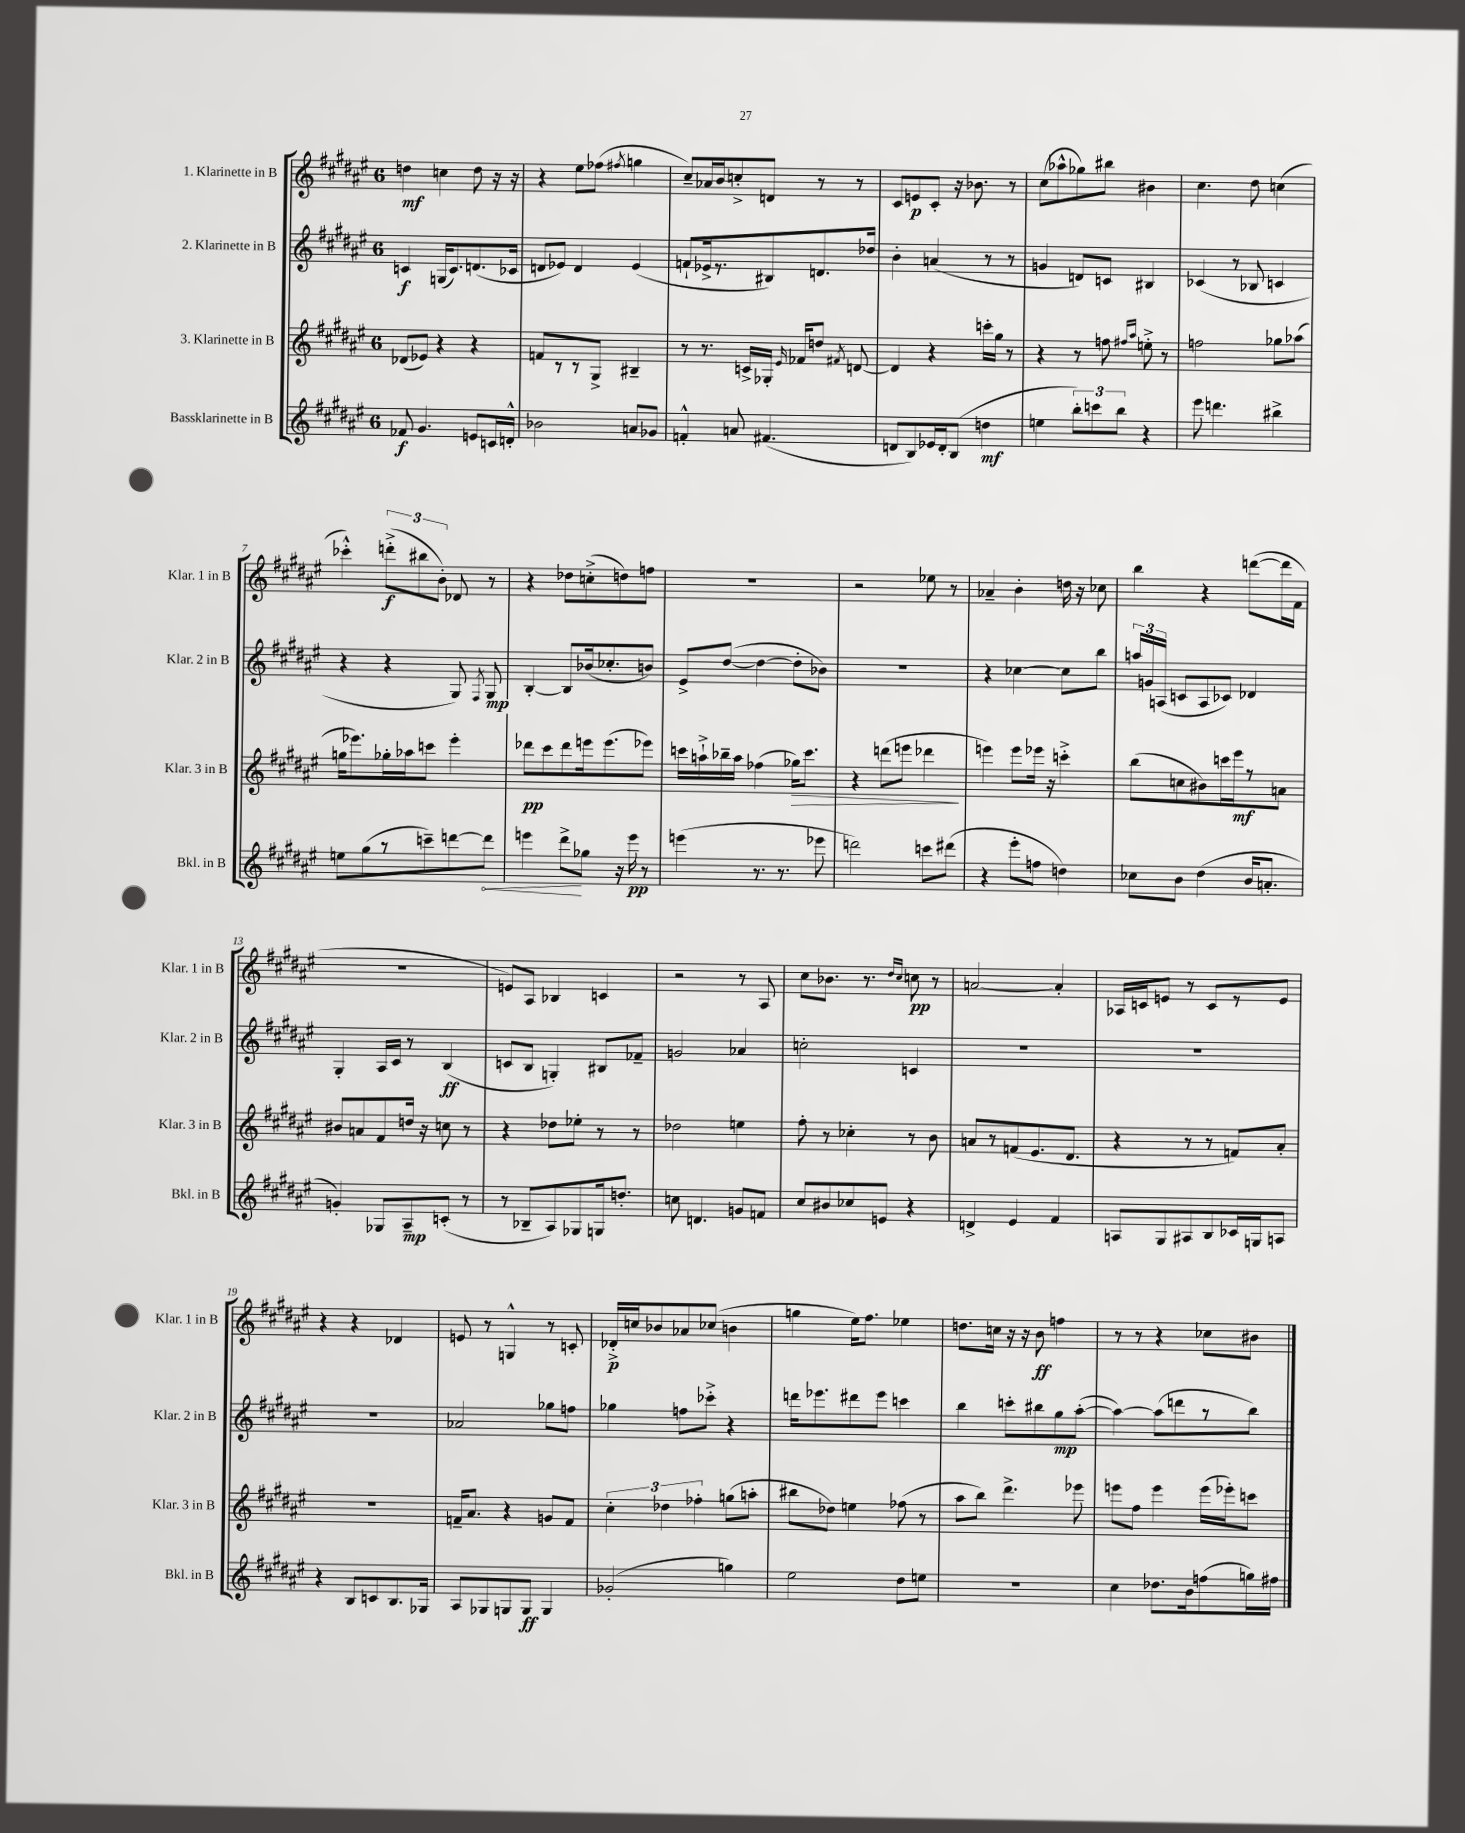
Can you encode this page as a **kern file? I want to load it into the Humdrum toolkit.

**kern	**dynam	**kern	**dynam	**kern	**dynam	**kern	**dynam
*part4	*part4	*part3	*part3	*part2	*part2	*part1	*part1
*staff4	*staff4	*staff3	*staff3	*staff2	*staff2	*staff1	*staff1
*I"Bassklarinette in B	*	*I"3. Klarinette in B	*	*I"2. Klarinette in B	*	*I"1. Klarinette in B	*
*I'Bkl. in B	*	*I'Klar. 3 in B	*	*I'Klar. 2 in B	*	*I'Klar. 1 in B	*
*clefG2	*	*clefG2	*	*clefG2	*	*clefG2	*
*k[f#c#g#d#a#e#]	*	*k[f#c#g#d#a#e#]	*	*k[f#c#g#d#a#e#]	*	*k[f#c#g#d#a#e#]	*
*M6/8	*	*M6/8	*	*M6/8	*	*M6/8	*
=1	=1	=1	=1	=1	=1	=1	=1
8f-X/	f	(8d-X/L	.	4cn/	f	4ddn\	mf
4.g#/	.	8e-X/J)	.	.	.	.	.
.	.	4r	.	(16Gn/KL	.	4ccn\	.
.	.	.	.	8.c/)	.	.	.
8en/L	.	4r	.	(8.dn/	.	8dd\	.
16cn/L	.	.	.	.	.	16r	.
16dn'^^/JJ	.	.	.	16c-X/Jk	.	16r	.
=2	=2	=2	=2	=2	=2	=2	=2
2b-X\	.	8fn/L	.	8dn/L	.	4r	.
.	.	8r	.	8e-X/J)	.	.	.
.	.	8r	.	4d/	.	8ee#\L	.
.	.	8G#^/J	.	.	.	(8ff-X\J	.
.	.	.	.	.	.	8qff#X/	.
8an/L	.	4B#X~/	.	(4e-/	.	4ggn\	.
8g-X/J	.	.	.	.	.	.	.
=3	=3	=3	=3	=3	=3	=3	=3
4fn'^^/	.	8r	.	8fn`/L	.	8cc#~/L)	.
.	.	8.r	.	16e-X^/k	.	16a-X/L	.
.	.	.	.	8.r	.	16b/J	.
8an/	.	.	.	.	.	8ccn'^/	.
.	.	16cn^/LL	.	.	.	.	.
(4.f#X/	.	16G-X'/JJ	.	8B#X/)	.	8dn/J	.
.	.	16qqe#/	.	.	.	.	.
.	.	16f-X/KL	.	.	.	.	.
.	.	8ddn/J	.	8.dn/	.	8r	.
.	.	8qf#X/	.	.	.	.	.
.	.	[8dn/	.	.	.	8r	.
.	.	.	.	16dd-X/Jk	.	.	.
=4	=4	=4	=4	=4	=4	=4	=4
8dn/L	.	4d/]	.	4b'\	.	8c#/L	.
8B/)	.	.	.	.	.	8en/	p
16e-X/L	.	4r	.	(4an/	.	8c#'/J	.
16d'/J	.	.	.	.	.	.	.
(8B/J	.	.	.	.	.	16r	.
.	.	.	.	.	.	8.b-X\	.
4ddn\	mf	16cccn'\LL	.	8r	.	.	.
.	.	16gg#\JJ	.	.	.	.	.
.	.	8r	.	8r	.	8r	.
=5	=5	=5	=5	=5	=5	=5	=5
4een\	.	4r	.	4gn/	.	(8cc#\L	.
.	.	.	.	.	.	8aa-X^^\	.
12bb'\L)	.	8r	.	8dn/L)	.	8gg-X\)	.
12cccn\	.	.	.	.	.	.	.
.	.	8ffn\	.	8cn/J	.	8bb#X\J	.
12bb\J	.	.	.	.	.	.	.
.	.	16qqff#X/LL	.	.	.	.	.
.	.	16qqaa#/JJ	.	.	.	.	.
4r	.	8een'^\	.	4B#X/	.	4b#X\	.
.	.	8r	.	.	.	.	.
=6	=6	=6	=6	=6	=6	=6	=6
8eee#\	.	2ffn\	.	(4c-X/	.	4.cc#\	.
4.dddn\	.	.	.	.	.	.	.
.	.	.	.	8r	.	.	.
.	.	.	.	8B-X/	.	8dd#\	.
4bb#X^\	.	8gg-X\L	.	4cn/	.	(4ccn\	.
.	.	(8aa-X\J	.	.	.	.	.
!!LO:LB:g=z
=7	=7	=7	=7	=7	=7	=7	=7
8een\L	.	16ggn\KL	.	4r	.	4ccc-X'^^\)	.
.	.	8.eee-X\)	.	.	.	.	.
(8gg#\	.	.	.	.	.	.	.
8r	.	16gg-X'\L	.	4r	.	(12dddn'^\L	f
.	.	16aa-X\J	.	.	.	.	.
.	.	.	.	.	.	12bb#X\	.
8cccn~\)	.	8cccn\J	.	.	.	.	.
.	.	.	.	.	.	12b'\J)	.
[8dddn\	.	4eee-'\	.	8G#/)	.	8d-X/	.
.	.	.	.	8qF#/	.	.	.
!	!LO:HP:b	!	!	!	!	!	!
8ddd\J]	<	.	.	8G#/	mp	8r	.
=8	=8	=8	=8	=8	=8	=8	=8
4eeen\	.	8ddd-X\L	pp	[4B'/	.	4r	.
.	.	8ccc#\	.	.	.	.	.
8ddd#^\L	.	8ddd-\	.	8B/L]	.	8dd-X\L	.
8gg-X\J	[	16eeen\k	.	(16b-X/k	.	(8ccn'^\	.
.	.	(8.eee\	.	8.cc-X'/	.	.	.
16r	.	.	.	.	.	8ddn\)	.
16eee\	pp	.	.	.	.	.	.
8r	.	8eee-X\J)	.	8bn/J)	.	8ffn\J	.
=9	=9	=9	=9	=9	=9	=9	=9
(4eeen\	.	16cccn\LL	.	8e#^/L	.	2.r	.
.	.	16aan`^\	.	.	.	.	.
.	.	16bb-X~\	.	([8dd#/J	.	.	.
.	.	16aa\JJ	.	.	.	.	.
8.r	.	(4ff-X\	.	4dd#\_	.	.	.
8.r	.	.	.	.	.	.	.
!	!	!	!LO:HP:b	!	!	!	!
.	.	16gg-X\KL)	>	8dd#'\L]	.	.	.
.	.	8.ccc\J	.	.	.	.	.
8eee-X\	.	.	.	8b-X\J)	.	.	.
=10	=10	=10	=10	=10	=10	=10	=10
2dddn\)	.	4r	.	2.r	.	2r	.
.	.	(8dddn\L	.	.	.	.	.
.	.	8eeen\J	.	.	.	.	.
8cccn\L	.	4ddd-X\	.	.	.	8ee-X\	.
(8ddd#X\J	.	.	.	.	.	8r	.
.	.	.	]	.	.	.	.
=11	=11	=11	=11	=11	=11	=11	=11
4r	.	4eeen\)	.	4r	.	4a-X~/	.
8eee#'\L	.	8eee\L	.	[4cc-X\	.	4b'\	.
8ffn\J	.	16eee-X\Jk	.	.	.	.	.
.	.	16r	.	.	.	.	.
4ddn\)	.	4cccn'^\	.	8cc-\L]	.	16ddn\	.
.	.	.	.	.	.	16r	.
.	.	.	.	8bb\J	.	8cc-X\	.
=12	=12	=12	=12	=12	=12	=12	=12
8cc-X\L	.	(8bb\L	.	24aan/LL	.	4bb\	.
.	.	.	.	24gn/	.	.	.
.	.	.	.	(24An/JJ	.	.	.
8b\J	.	8ccn\	.	8cn/L	.	.	.
(4dd#\	.	8b#X\)	.	8A/	.	4r	.
.	.	16cccn\L	.	8c-X/J)	.	.	.
.	.	16eee#\J	mf	.	.	.	.
16b/KL	.	8r	.	4d-X/	.	([8dddn\L	.
8.an'/J	.	.	.	.	.	.	.
.	.	8an\J	.	.	.	16ddd\L]	.
.	.	.	.	.	.	16f#\JJ	.
!!LO:LB:g=z
=13	=13	=13	=13	=13	=13	=13	=13
4gn'/)	.	8b#X/L	.	4G#'/	.	2.r	.
.	.	8an/	.	.	.	.	.
8G-X/L	.	8f#/	.	16A#/LL	.	.	.
.	.	.	.	16c#/JJ	.	.	.
8A#~/	mp	16ddn/Jk	.	8r	.	.	.
.	.	16r	.	.	.	.	.
(8cn'/J	.	8ccn\	.	(4B/	ff	.	.
8r	.	8r	.	.	.	.	.
=14	=14	=14	=14	=14	=14	=14	=14
8r	.	4r	.	8cn/L	.	8en/L)	.
8B-X~/L	.	.	.	8B/J	.	8A#/J	.
8A#/)	.	8dd-X\L	.	4Gn'/)	.	4B-X/	.
8G-X/	.	8ee-X'\J	.	.	.	.	.
16Gn/k	.	8r	.	8B#X/L	.	4cn/	.
8.ddn'/J	.	.	.	.	.	.	.
.	.	8r	.	8f-X~/J	.	.	.
=15	=15	=15	=15	=15	=15	=15	=15
8ccn\	.	2dd-X\	.	2gn/	.	2r	.
4.dn/	.	.	.	.	.	.	.
8gn/L	.	4een\	.	4a-X/	.	8r	.
8fn/J	.	.	.	.	.	8A#/	.
=16	=16	=16	=16	=16	=16	=16	=16
8cc#/L	.	8ff#'\	.	2ccn'\	.	8cc#\L	.
8b#X/	.	8r	.	.	.	8.b-X\J	.
8cc-X/	.	4cc-X'\	.	.	.	.	.
.	.	.	.	.	.	8.r	.
8en/J	.	.	.	.	.	.	.
.	.	.	.	.	.	16qqdd#/LL	.
.	.	.	.	.	.	16qqcc#/JJ	.
4r	.	8r	.	4cn/	.	8ccn\	pp
.	.	8b\	.	.	.	8r	.
=17	=17	=17	=17	=17	=17	=17	=17
4dn^/	.	8an/L	.	2.r	.	[2an/	.
.	.	8r	.	.	.	.	.
4e#/	.	(8fn/	.	.	.	.	.
.	.	8.e#/	.	.	.	.	.
4f#/	.	.	.	.	.	4a'/]	.
.	.	8.d#/J	.	.	.	.	.
=18	=18	=18	=18	=18	=18	=18	=18
8An/L	.	4r	.	2.r	.	16A-X/LL	.
.	.	.	.	.	.	16cn/J	.
8G#/	.	.	.	.	.	8en/J	.
8A#X/	.	8r	.	.	.	8r	.
8B/	.	8r	.	.	.	8c/L	.
16c-X/L	.	8fn/L)	.	.	.	8r	.
16Gn/J	.	.	.	.	.	.	.
8An/J	.	8a#'/J	.	.	.	8e/J	.
!!LO:LB:g=z
=19	=19	=19	=19	=19	=19	=19	=19
4r	.	2.r	.	2.r	.	4r	.
8B/L	.	.	.	.	.	4r	.
8cn/	.	.	.	.	.	.	.
8.B/	.	.	.	.	.	4d-X/	.
16G-X/Jk	.	.	.	.	.	.	.
=20	=20	=20	=20	=20	=20	=20	=20
8A#/L	.	16fn~/KL	.	2a-X/	.	8en/	.
.	.	8.a#/J	.	.	.	.	.
8G-X/	.	.	.	.	.	8r	.
8Gn/	.	4r	.	.	.	4Gn^^/	.
8G/J	ff	.	.	.	.	.	.
4G/	.	8gn/L	.	8gg-X\L	.	8r	.
.	.	8f/J	.	8ffn\J	.	8cn'/	.
=21	=21	=21	=21	=21	=21	=21	=21
(2g-X'/	.	6cc#'\	.	4gg-X\	.	16d-X'^/LL	p
.	.	.	.	.	.	16ccn/J	.
.	.	.	.	.	.	8b-X/	.
.	.	6dd-X\	.	.	.	.	.
.	.	.	.	8ffn\L	.	8a-X/	.
.	.	6ff-X'\	.	.	.	.	.
.	.	.	.	8ccc-X'^\J	.	(8cc-X/J	.
4ggn\)	.	(8ggn\L	.	4r	.	4bn\	.
.	.	8aan'\J	.	.	.	.	.
=22	=22	=22	=22	=22	=22	=22	=22
2ee#\	.	8bb#X\L	.	16dddn\KL	.	4ggn\	.
.	.	.	.	8.eee-X\	.	.	.
.	.	8dd-X\J)	.	.	.	.	.
.	.	4een\	.	8ddd#X\	.	16ee#\KL)	.
.	.	.	.	.	.	8.ff#\J	.
.	.	.	.	8eee-\J	.	.	.
8dd#\L	.	(8ff-X\	.	4cccn\	.	4ee-X\	.
8een\J	.	8r	.	.	.	.	.
=23	=23	=23	=23	=23	=23	=23	=23
2.r	.	8aa#\L	.	4bb\	.	8.ddn\L	.
.	.	8bb\J)	.	.	.	.	.
.	.	.	.	.	.	16ccn\Jk	.
.	.	4.ddd#^\	.	8cccn'\L	.	16r	.
.	.	.	.	.	.	16r	.
.	.	.	.	8bb#X\	.	8b\	ff
.	.	.	.	8gg#\	mp	4ffn\	.
.	.	8eee-X\	.	([8aa#'\J	.	.	.
=24	=24	=24	=24	=24	=24	=24	=24
4cc#\	.	8eeen\L	.	4aa#\_)	.	8r	.
.	.	8ff#\J	.	.	.	8r	.
8.dd-X\L	.	4eee\	.	(8aa#\L]	.	4r	.
.	.	.	.	8dddn\	.	.	.
16b\k	.	.	.	.	.	.	.
(8ffn\	.	(16eee\LL	.	8r	.	8cc-X\L	.
.	.	16eee-X'\J)	.	.	.	.	.
16ggn\L)	.	8cccn\J	.	8bb\J)	.	8b#X\J	.
16ff#X\JJ	.	.	.	.	.	.	.
==	==	==	==	==	==	==	==
*-	*-	*-	*-	*-	*-	*-	*-
